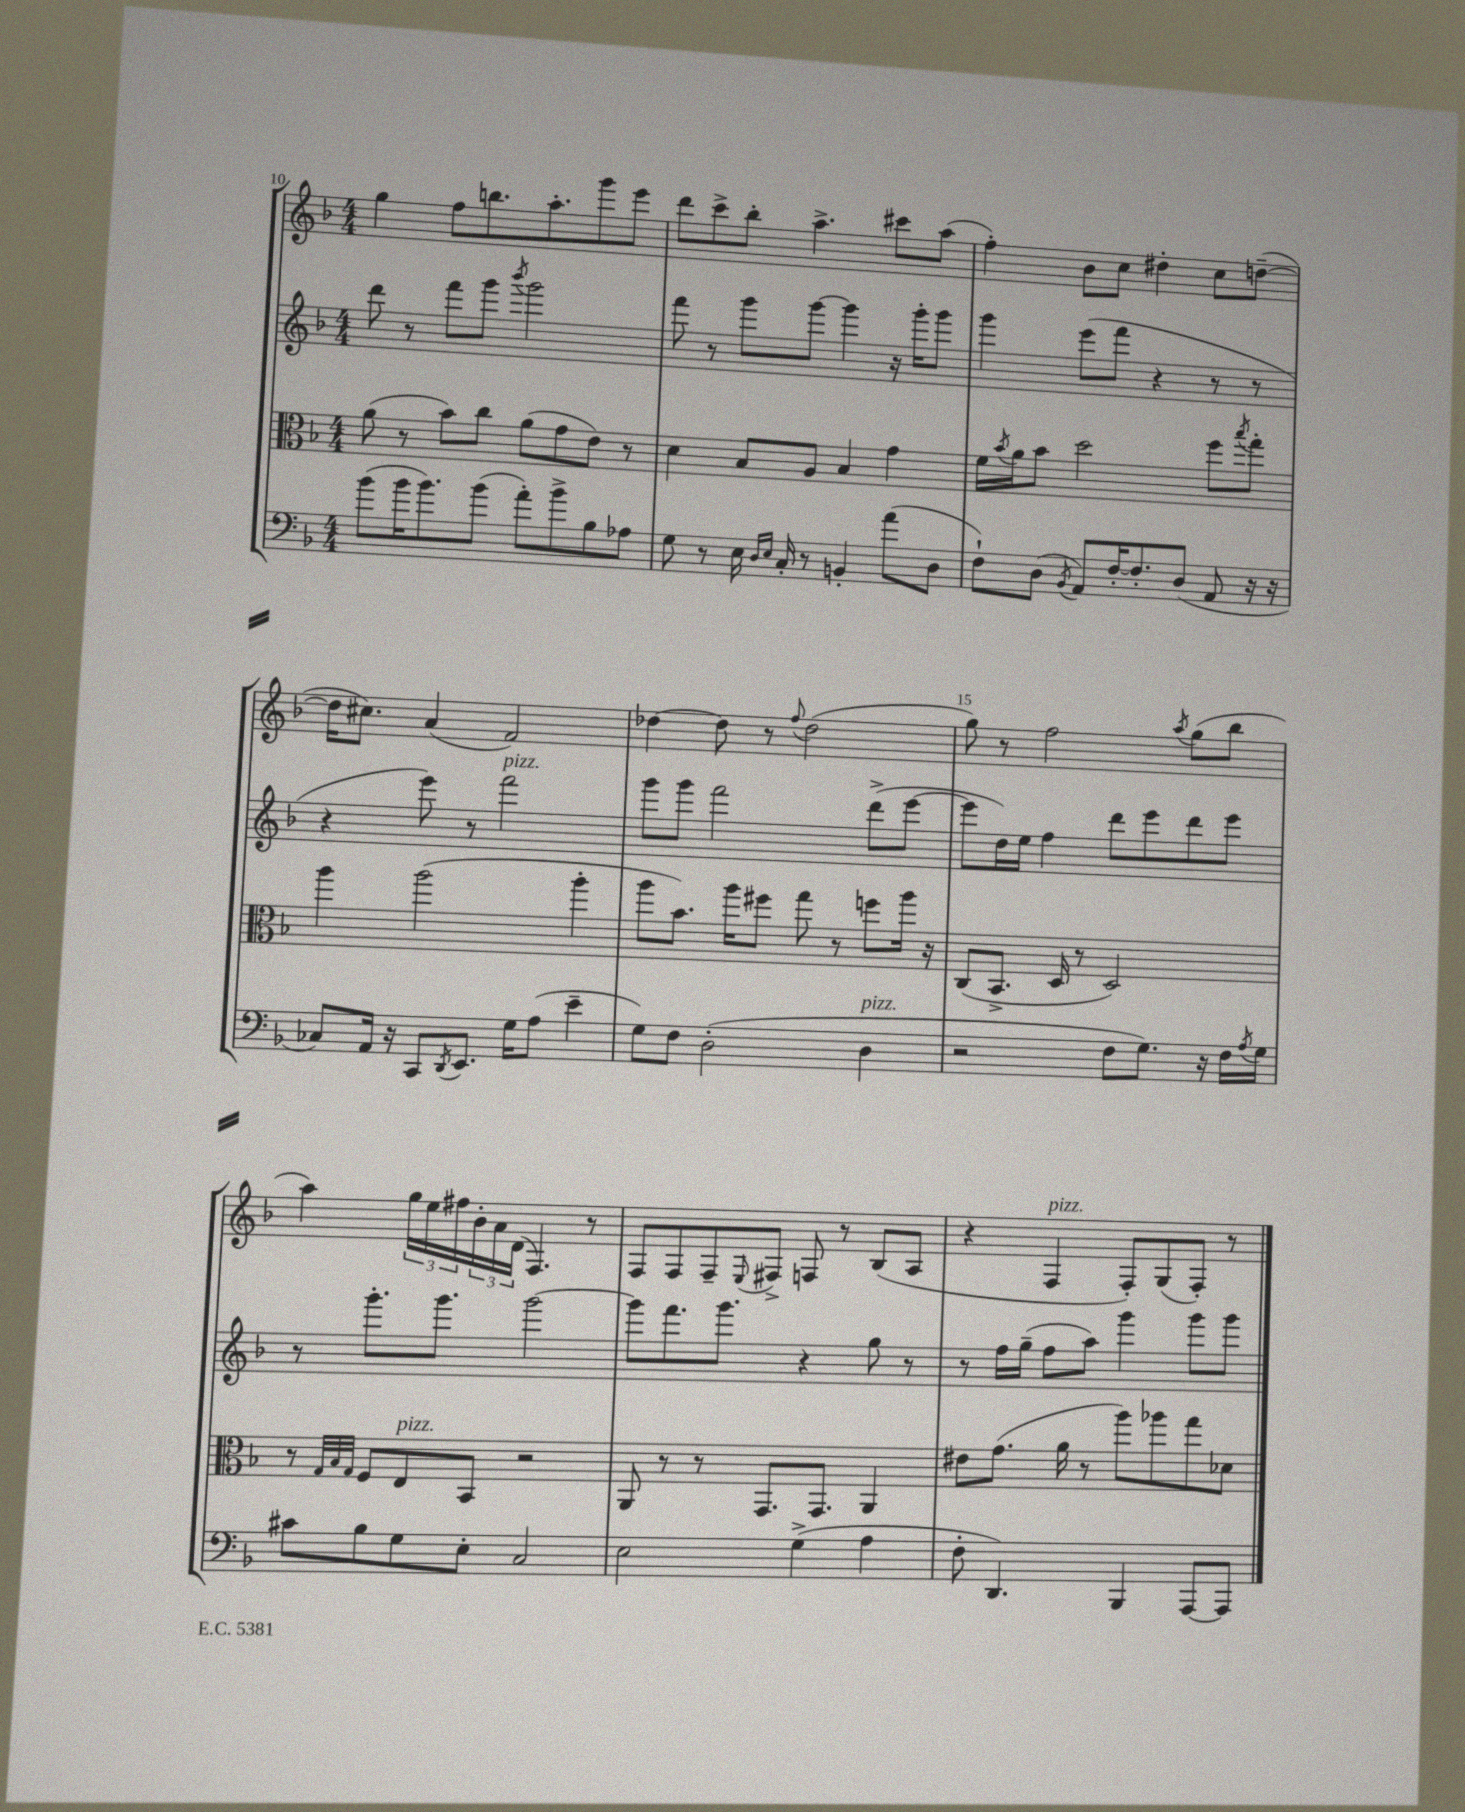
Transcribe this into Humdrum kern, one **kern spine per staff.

**kern	**kern	**kern	**kern
*part4	*part3	*part2	*part1
*staff4	*staff3	*staff2	*staff1
*clefF4	*clefC3	*clefG2	*clefG2
*k[b-]	*k[b-]	*k[b-]	*k[b-]
*M4/4	*M4/4	*M4/4	*M4/4
=10	=10	=10	=10
(8b-\L	(8a\	8ddd\	4gg\
16b-\K	8r	8r	.
8.b-\)	.	.	.
.	8b-\L)	8fff\L	8ff\L
(8b-\J	8cc\J	8ggg\J	8.bbn\
.	.	8qbbb-/	.
8a'\L)	(8a\L	2ggg\	.
.	.	.	8.aa'\
8b-^\	8g\	.	.
8B-\	8e\J)	.	8ggg\
8A-X\J	8r	.	8eee\J
=11	=11	=11	=11
8G\	4d\	8fff\	8ddd\L
8r	.	8r	8ccc^\
16E\	8B-/L	8ggg\L	8bb-'\J
16qqD/LL	.	.	.
16qqE/JJ	.	.	.
16C'/	.	.	.
8r	8A/J	[8ggg\J	4.aa^\
4BBn'/	4B-/	4ggg\]	.
(8a\L	4g\	16r	8ccc#X\L
.	.	16ggg'\KL	.
8D\J	.	8ggg\J	(8aa\J
=12	=12	=12	=12
8F`\L)	16f\LL	4ggg\	4ff'\)
.	8qb-/	.	.
.	16a\J	.	.
(8D\J	8b-\J	.	.
8qBB-/	.	.	.
8AA/L)	2dd\	(8eee\L	8b-\L
[16F'/K	.	8fff\J	8cc\J
8.F'/]	.	.	.
.	.	4r	4dd#X'\
(8D/J	.	.	.
8AA/	8ff\L	8r	8cc\L
.	8qbb-/	.	.
16r	8gg'\J	8r	([8ddn~\J
16r	.	.	.
!!LO:LB:g=z
=13	=13	=13	=13
8C-X/L)	4aa\	4r	16dd\KL]
.	.	.	8.cc#X\J)
16AA/Jk	.	.	.
16r	.	.	.
8CC/L	(2aa\	8eee\)	(4a/
8qDD/	.	.	.
8.EE/J	.	8r	.
!	!	!LO:TX:a:i:t=pizz.	!
.	.	2fff\	2f/)
16G\KL	.	.	.
(8A\J	.	.	.
4e~\	4aa'\	.	.
=14	=14	=14	=14
8G\L)	8aa\L	8ggg\L	[4dd-X\
8F\J	8.b-\J)	8ggg\J	.
(2D'\	.	2fff\	8dd-\]
.	16aa\KL	.	.
.	8ff#X\J	.	8r
.	.	.	8qqff/
.	8gg\	.	(2dd-\
.	8r	.	.
!LO:TX:a:i:t=pizz.	!	!	!
4D\	8ffn\L	(8ddd^\L	.
.	16aa\Jk	[8eee\J	.
.	16r	.	.
=15	=15	=15	=15
2r	(8C/L	8eee\L]	8gg\)
.	8.BB-^/J	16dd\L)	8r
.	.	16ee\JJ	.
.	.	4ff\	2ff\
.	16D/	.	.
.	8r	.	.
8F\L	2D/)	8ddd\L	.
8.G\J)	.	8eee\	.
.	.	.	8qaa/
.	.	8ddd\	(8gg\L
16r	.	.	.
16F\LL	.	8eee\J	8bb-\J
8qA/	.	.	.
16G\JJ	.	.	.
!!LO:LB:g=z
=16	=16	=16	=16
8c#X\L	8r	8r	4aa\)
.	32qqG/LLL	.	.
.	32qqB-/	.	.
.	32qqG/JJJ	.	.
8B-\	8F/L	8.ggg'\L	.
!	!LO:TX:a:i:t=pizz.	!	!
8G\	8E/	.	24gg\LL
.	.	.	24ee\
.	.	8.ggg\J	.
.	.	.	24ff#X\
8E'\J	8BB-/J	.	24b-'\
.	.	.	24a\
.	.	.	(24d\JJ
2C/	2r	[2ggg\	4.F/)
.	.	.	8r
=17	=17	=17	=17
2E\	8AA/	8ggg\L]	8F/L
.	8r	8.fff\	8F/
.	8r	.	8F~/
.	.	8.ggg\J	.
.	.	.	8qqE/
.	8.GG/L	.	8F#X^/J
(4G^\	.	4r	8Fn/
.	8.GG/J	.	.
.	.	.	8r
4A\	4AA/	8gg\	(8B-/L
.	.	8r	8A/J
=18	=18	=18	=18
8F'\	8e#X\L	8r	4r
4.DD/)	(8.g\J	16ff\LL	.
.	.	(16gg~\JJ	.
!	!	!	!LO:TX:a:i:t=pizz.
.	.	8ff\L	4F/
.	16a\	.	.
.	8r	8aa\J)	.
4BBB-/	8aa\L)	4ggg\	8F'/L)
.	8aa-X\	.	(8G/
[8AAA/L	8gg\	8ggg\L	8F'/J)
8AAA/J]	8d-X\J	8ggg\J	8r
==	==	==	==
*-	*-	*-	*-
